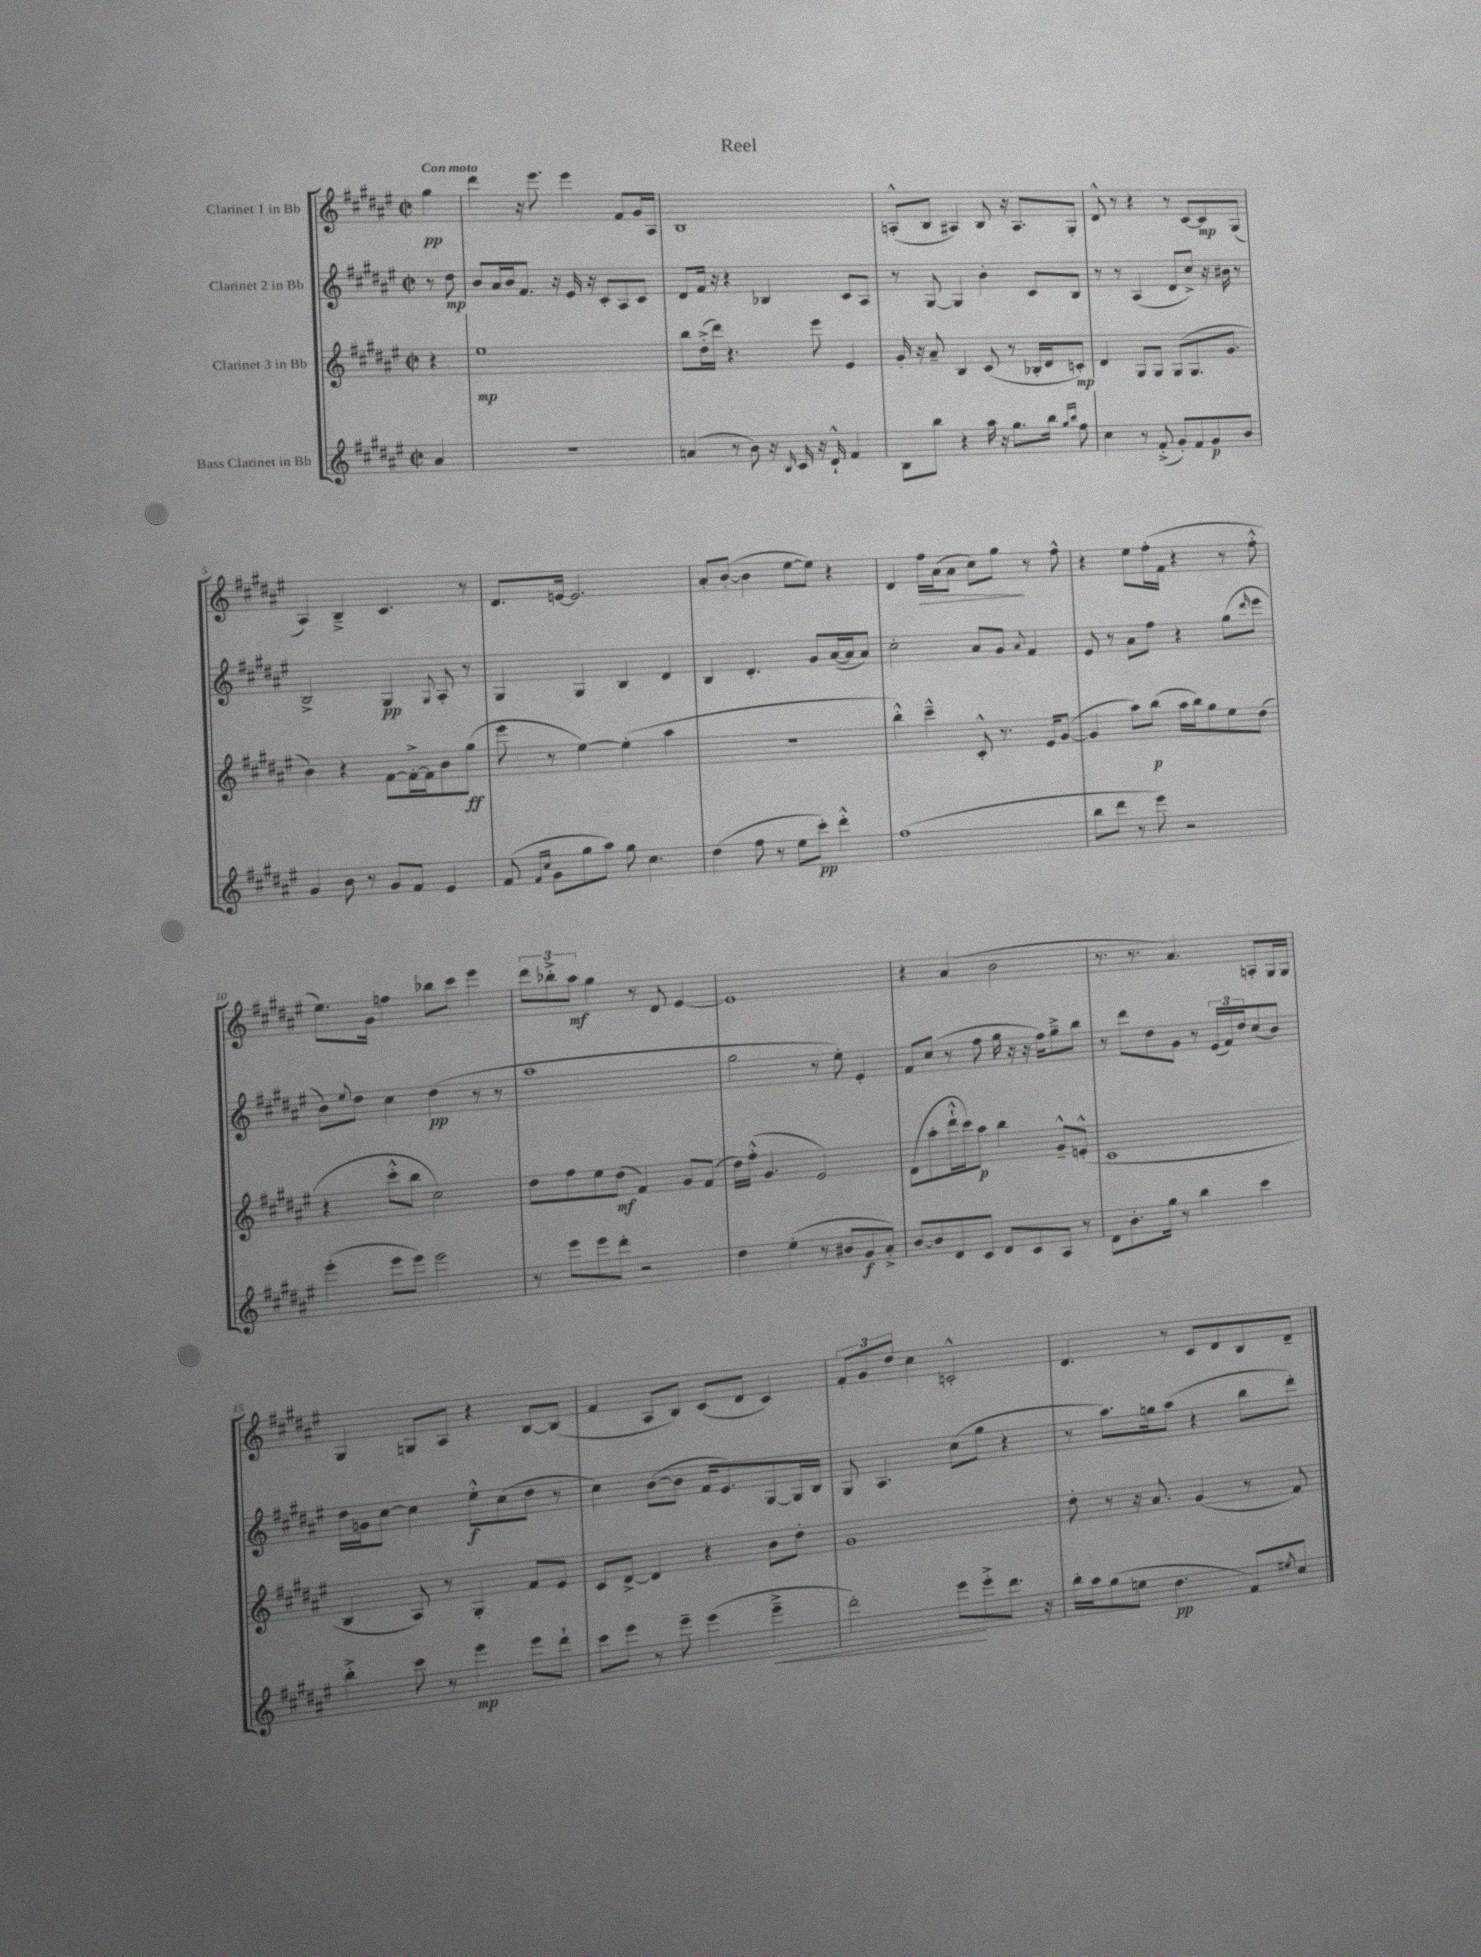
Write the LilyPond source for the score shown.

\header { title = "Reel" }
<<
\new StaffGroup <<
\new Staff = "s0" \with { instrumentName = "Clarinet 1 in Bb" } {
    \clef treble \key fis \major \defaultTimeSignature \time 2/2 \partial 4 \tempo "Con moto"
    gis''4\pp |
    dis'''4 r16 eis'''8. eis'''4 fis'8 gis'16 ais16 |
    b1 |
    a8-.-^( b8 ais4) b8 r16 ais8. gis8-. |
    dis'8-^ r8 r4 r8 cis'8~ cis'8\mp gis8( |
    ais4) b4---> cis'4. r8 |
    dis'8. e'16~ e'2. |
    ais'8-. b'8~-.( b'4 eis''8~ eis''8) r4 |
    dis'4 fis''16\> ais'16( ais'8 cis''8) gis''8\! r8 fis''8-^ |
    r4 eis''8 fis''16-.( fis'16 r4 r8 fis''8-.-^ |
    eis''8.) gis'16 f''4 bes''8 cis'''8 eis'''4 |
    \tuplet 3/2 { dis'''8 bes''8-.-> ais''8\mf } gis''4 r8 dis'8 eis'4~ |
    eis'1 |
    r4 ais'4( b'2 |
    r8. r8. ais'4.) a8-. gis16 gis16 |
    gis4 g8 ais8 r4 b8~ b8( |
    fis'4 ais8 b8) cis'8( dis'8 cis'4) |
    \tuplet 3/2 { fis'8-. gis'8 dis''8 } cis''4 c'2-.-^ |
    dis'4. r8 cis'8 dis'8 b8 dis'8-- \bar "|." |
}
\new Staff = "s1" \with { instrumentName = "Clarinet 2 in Bb" } {
    \clef treble \key fis \major \defaultTimeSignature \time 2/2 \partial 4
    r8 dis''8\mp |
    b'8 ais'16 b'16 fis'8. r16 eis'16 r16 cis'8-. ais8 cis'8 |
    dis'8 fis'16 r16 r4 bes4 cis'8 ais8 |
    r8 gis8~ gis4 b'4-. cis'8 b8 |
    r8 r8 ais4( dis'8 cis''8->) r16 bis'16 r8 |
    b2-> gis4\pp \appoggiatura { gis8 } ais8-. r8 |
    gis4 gis4 b4 dis'4 |
    b4 dis'4.-. gis'8 ais'16~( ais'16 ais'8) |
    cis''2-. ais'8 gis'8 \appoggiatura { ais'8 } fis'4 |
    eis'8 r8 ais'8 fis''8 r4 gis''8( \grace { dis'''16 } eis'''8 |
    b'8) \appoggiatura { eis''8 } dis''8 cis''4 dis''4\pp( r8 r8 |
    ais''1 |
    gis''2 r8 eis''8-.) eis'4-. |
    fis'8 cis''8( r8 fis''8 gis''16 r16 r16 fis''16) gis''8---> b''8 |
    r8 dis'''8 dis''8 gis'8 r8 \tuplet 3/2 { eis'16( fis'16) dis''16 } cis''8( b'8) |
    dis''16 g'16 cis''8~ cis''4 eis''8-.-^\f cis''8( dis''8 r8 |
    cis''4) b'8~( b'8 fis'16 eis'8.) gis8~ gis16 b16 |
    gis8 ais4. cis''8( gis''8 r4 |
    r8 ais''8.) g''16 ais''8( r4 b''8 dis'''8-.) \bar "|." |
}
\new Staff = "s2" \with { instrumentName = "Clarinet 3 in Bb" } {
    \clef treble \key fis \major \defaultTimeSignature \time 2/2 \partial 4
    r4 |
    eis''1\mp |
    b''8 dis''16-.->( dis'''16) r4. eis'''8 eis'4 |
    gis'16-. r16 ais'8-- b4 cis'8( r8 bes16-. dis'16 c'8-.\mp) |
    dis'4 gis8 gis8 gis8( gis8. gis'8. |
    b'4) r4 fis'8~ fis'16~-.-> fis'16 b'8 gis''8\ff( |
    eis'''8 r8 eis''4~) eis''4-.( ais''4 |
    R1 |
    b''4-.-^) cis'''4---^ cis'8-.-^ r8. eis'16 gis'8~( |
    gis'4 ais''8) b''8\p( ais''16 b''16) gis''8 eis''8 dis''8( |
    r4 cis'''8-.-^ b''8 cis''2) |
    dis''8 fis''8 eis''8 dis''8\mf( fis'4) gis'8 fis'8( |
    dis''16) fis''16-.-^( gis'4. eis'2) |
    dis'8( ais''8-. dis'''16-!-^ cis'''16) ais''8\p b''4 gis'8---^ e'8-.-^( |
    cis'1 |
    b4 ais8) r8 gis4-. fis'8 eis'8 |
    cis'8 dis'8~-> dis'4 r4 b'8 dis''8-. |
    gis'1 |
    dis''8-. r8 r16 ais'8. gis'4( r8 fis'8) \bar "|." |
}
\new Staff = "s3" \with { instrumentName = "Bass Clarinet in Bb" } {
    \clef treble \key fis \major \defaultTimeSignature \time 2/2 \partial 4
    ais'4 |
    R1 |
    a'4( r8 b'8) r16 \grace { b16 } cis'16 r16 dis'16-!-^ fis'4 |
    b8 b''8 r4 ais''16 r16 gis''8. b''16 \grace { gis''16 b''16 } fis''8 |
    cis''4 r8 fis'8-.->( gis'8-.) fis'8 gis'8\p b'8 |
    gis'4 b'8 r8 gis'8 fis'8 eis'4 |
    fis'8( \grace { fis'16 cis''16 } gis'8 gis''8 ais''8) gis''8 cis''4. |
    dis''4( fis''8 r8 eis''8 cis'''8-.\pp) dis'''4-.-^ |
    fis''1( |
    b''8 dis'''8 r8 eis'''8) r2 |
    eis'''4-.( eis'''8 eis'''8) eis'''2 |
    r8 eis'''8 eis'''8 dis'''8-. r2 |
    dis''4 eis''4-.( r8 bis'8 gis'8\f ais'8-.->) |
    b'8~ b'8 dis'8 cis'8 dis'8 cis'8 ais8 r8 |
    dis'8 b'8.-. gis''16 r8 b''4 cis'''4 |
    b''4-.-> cis'''8 r8 eis'''4\mp eis'''8 dis'''8-! |
    cis'''8 eis'''8 r8 eis'''8-- eis'''4( eis'''4--->\< |
    dis'''2-.) eis'''8\! eis'''8-.-> dis'''8. r16 |
    b''16-. ais''16 gis''8( e''8 dis''4.\pp fis'8) \acciaccatura { eis''8 } cis''8 \bar "|." |
}
>>
>>
